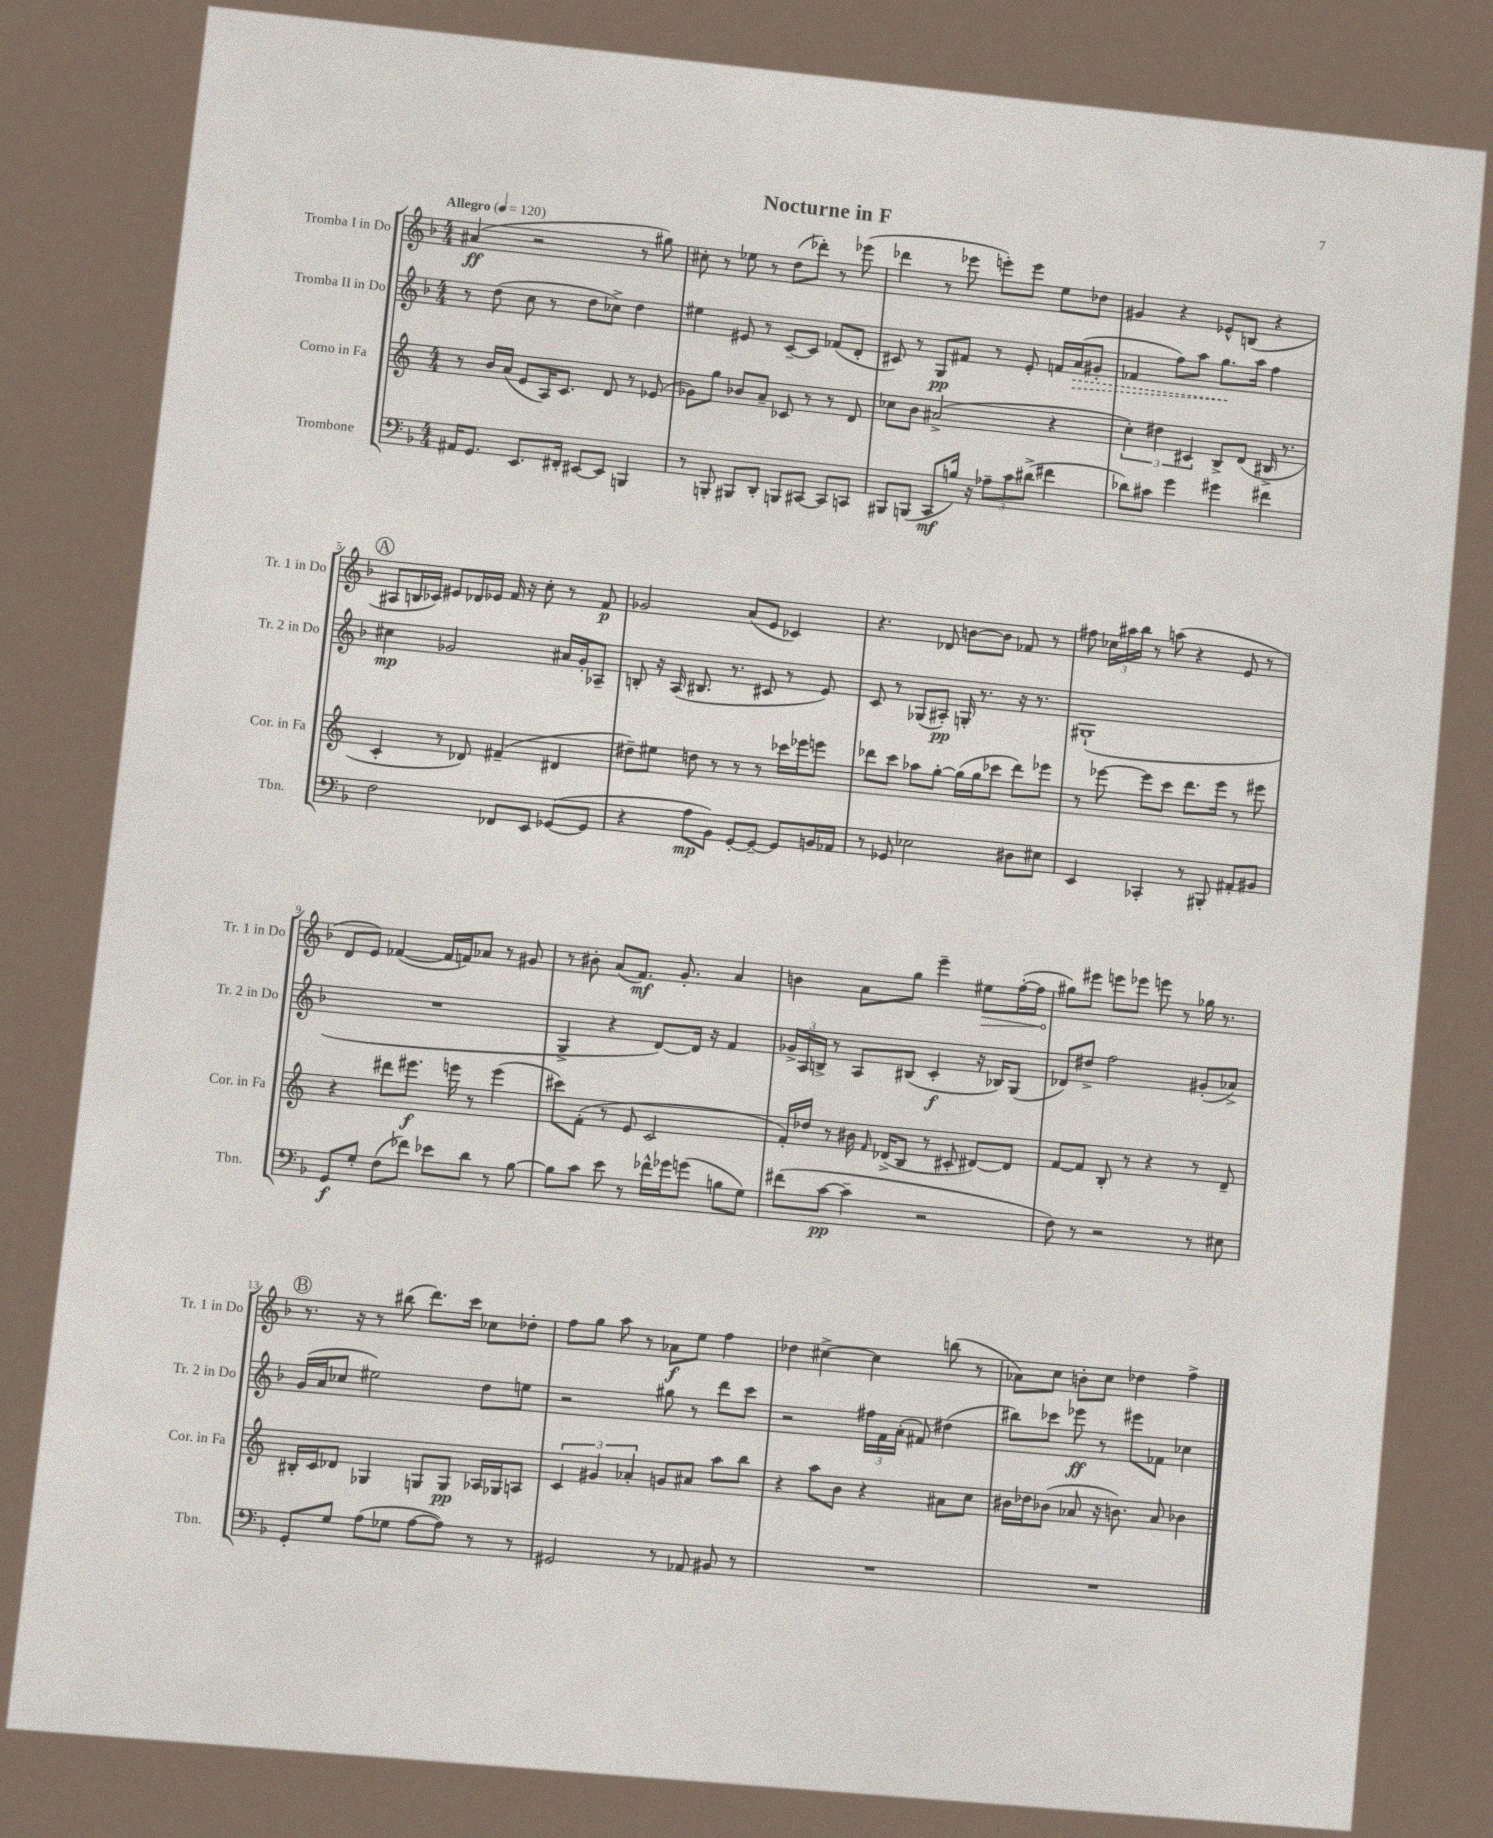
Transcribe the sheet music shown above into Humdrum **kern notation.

**kern	**dynam	**kern	**dynam	**kern	**dynam	**kern	**dynam
*part4	*part4	*part3	*part3	*part2	*part2	*part1	*part1
*staff4	*staff4	*staff3	*staff3	*staff2	*staff2	*staff1	*staff1
*I"Trombone	*	*I"Corno in Fa	*	*I"Tromba II in Do	*	*I"Tromba I in Do	*
*I'Tbn.	*	*I'Cor. in Fa	*	*I'Tr. 2 in Do	*	*I'Tr. 1 in Do	*
*clefF4	*	*clefG2	*	*clefG2	*	*clefG2	*
*k[b-]	*	*k[]	*	*k[b-]	*	*k[b-]	*
*M4/4	*	*M4/4	*	*M4/4	*	*M4/4	*
*MM120	*	*MM120	*	*MM120	*	*MM120	*
=1	=1	=1	=1	=1	=1	=1	=1
!	!	!	!	!	!	!LO:TX:a:B:t=Allegro	!
16AA#X/KL	.	8r	.	8r	.	(4a#X/	ff
8.GG/J	.	.	.	.	.	.	.
.	.	16b/LL	.	(8dd\	.	.	.
.	.	(16a/JJ	.	.	.	.	.
8.EE/L	.	8e/L	.	8cc\	.	2r	.
.	.	16A/K)	.	8r	.	.	.
16FF#X'/Jk	.	8.c/J	.	.	.	.	.
[8EE#X/L	.	.	.	8dd\L	.	.	.
8EE#/J]	.	8d/	.	8cc-X^\J)	.	.	.
4BBBn/	.	8r	.	4dd\	.	8r	.
.	.	(8e-X/	.	.	.	8gg#X\)	.
=2	=2	=2	=2	=2	=2	=2	=2
8r	.	8g-X\L)	.	4ee#X\	.	8cc#X'\	.
8BBBn'/	.	8gg\J	.	.	.	8r	.
8BBB#X/L	.	8b-X/L	.	8e#X/	.	8ee-X\	.
8DD'/J	.	8a~/J	.	8r	.	8r	.
8BBBn/L	.	8c-X/	.	[8c~/L	.	(8dd\L	.
[8CC#X/J	.	8r	.	8c/J]	.	8ddd-X'\J)	.
8CC#/L]	.	8r	.	(8f-X/L	.	8r	.
8CCn/J	.	8d/	.	8d'/J	.	(8eee-X\	.
=3	=3	=3	=3	=3	=3	=3	=3
8BBB#X/L	.	8cc-X\L	.	8c#X/)	.	4ddd-X\	.
(8BBBn/J	.	8b\J	.	8r	.	.	.
8CC/L	mf	(2a#X^/	.	8G/L	pp	8r	.
16Bn/Jk)	.	.	.	8f#X/J	.	8eee-X\	.
16r	.	.	.	.	.	.	.
12A-X~\L	.	.	.	8r	.	8eeen'\L)	.
12c\	.	.	.	.	.	.	.
.	.	.	.	8e'/	.	8eee\J	.
(12d#X^\J	.	.	.	.	.	.	.
4f#X\	.	4r	.	16fn/LL	.	8ee\L	.
!	!	!	!	!	!LO:HP:b	!	!
.	.	.	.	(16a/J	>	.	.
.	.	.	.	8g#X'/J	.	8dd-X\J	.
=4	=4	=4	=4	=4	=4	=4	=4
8d-X\L)	.	6cc'\)	.	4f-X/	.	4g#X/	.
8c#X\J	.	.	.	.	.	.	.
.	.	6dd#X\	.	.	.	.	.
4g\	.	.	.	8ff\L)	.	4r	.
.	.	6c#X/	.	.	.	.	.
.	.	.	.	8aa\J	.	.	.
4g#X\	.	8B^/L	.	8.gg\L	.	8e-X^^/L	.
.	.	(8d/J	.	.	.	(8Bn/J	.
.	.	.	.	16aa\Jk	]	.	.
4f#X\	.	16B#X^/	.	4ff\	.	4r	.
.	.	8.r	.	.	.	.	.
!!LO:LB:g=z
!!LO:REH:place=s1:t=A
=5	=5	=5	=5	=5	=5	=5	=5
2F\	.	4c'/	.	4cc#X\	mp	8A#X/L	.
.	.	.	.	.	.	16Bn/L	.
.	.	.	.	.	.	16c-X/JJ)	.
.	.	8r	.	2g-X/	.	8e#X/L	.
.	.	8d-X/)	.	.	.	16d-X/L	.
.	.	.	.	.	.	16e-X/JJ	.
8FF-X/L	.	(4f#X~/	.	.	.	16f/	.
.	.	.	.	.	.	16r	.
8EE/J	.	.	.	.	.	8cc'\	.
([8GG-X/L	.	4d#X/	.	16a#X/LL	.	8r	.
.	.	.	.	16g-'/J	.	.	.
8GG-/J]	.	.	.	8A-X~/J	.	8f/	p
=6	=6	=6	=6	=6	=6	=6	=6
4r	.	8dd#X~\L)	.	8Bn'/	.	2g-X/	.
.	.	8ee#X\J	.	16r	.	.	.
.	.	.	.	(16A/	.	.	.
8A\L	mp	8ddn\	.	8.B#X/	.	.	.
8BB-\J)	.	8r	.	.	.	.	.
.	.	.	.	8.r	.	.	.
[8GG'/L	.	8r	.	.	.	(8a/L	.
8GG~/J_	.	8r	.	8c#X/	.	8e/J	.
8GG/L]	.	16ccc-X\LL	.	8r	.	4c-X/)	.
.	.	16eee-X\J	.	.	.	.	.
16BBn/L	.	8eeen\J	.	8e/)	.	.	.
16AA-X/JJ	.	.	.	.	.	.	.
=7	=7	=7	=7	=7	=7	=7	=7
8r	.	8ddd-X\L	.	8c/	.	4.r	.
8GG-X/	.	8ccc\J	.	8r	.	.	.
2E-X\	.	8aa-X\L	.	(8G-X/L	.	.	.
.	.	[8gg'\J	.	8A#X'/J)	pp	8d-X/	.
.	.	(16gg\LL]	.	16Gn'/	.	[8bn\L	.
.	.	16gg\J	.	8.r	.	.	.
.	.	8ccc-X\J	.	.	.	8b\J]	.
8D#X\L	.	8ddd-\L)	.	16r	.	8f-X/	.
.	.	.	.	8.r	.	.	.
8E#X\J	.	8eee-X\J	.	.	.	8r	.
=8	=8	=8	=8	=8	=8	=8	=8
4EE/	.	8r	.	(1G#X`	.	8ff#X\	.
.	.	[8eee-X\	.	.	.	24cc-X\LL	.
.	.	.	.	.	.	24aa#X\	.
.	.	.	.	.	.	24bb-\JJ	.
4CC-X'/	.	8eee-\L]	.	.	.	8r	.
.	.	8ccc\J	.	.	.	(8aan\	.
8r	.	8.ddd\L	.	.	.	4r	.
8BBB#X'/	.	.	.	.	.	.	.
.	.	16eee-\Jk	.	.	.	.	.
8AA#X'/L	.	8r	.	.	.	8e/	.
8BB#X/J	.	8eee#X\	.	.	.	8r	.
!!LO:LB:g=z
=9	=9	=9	=9	=9	=9	=9	=9
8GG/L	f	4r	.	1r	.	8d/L	.
8G'/J	.	.	.	.	.	8e/J)	.
(8F\L	.	8ddd#X\L	.	.	.	([4f-X/	.
8f-X\J)	.	8.eee#X\J	f	.	.	.	.
8e-X\L	.	.	.	.	.	16f-/LL]	.
.	.	16eeen\	.	.	.	16fn/J)	.
8d\J	.	8r	.	.	.	8a-X/J	.
8r	.	(4eee\	.	.	.	8r	.
[8B-\	.	.	.	.	.	8g#X/	.
=10	=10	=10	=10	=10	=10	=10	=10
8B-\L]	.	8ccc#X\L)	.	4G^/	.	8r	.
8c\J	.	(8f'\J	.	.	.	8b#X'\	.
8e\	.	8r	.	4r	.	(8a/L	.
8r	.	8e/	.	.	.	8.f/J)	mf
16f-X^^\LL	.	2c/	.	[8d/L)	.	.	.
16g-X\J	.	.	.	.	.	8.g'/	.
(8gn\J	.	.	.	16d/Jk]	.	.	.
.	.	.	.	16r	.	.	.
8Bn\L	.	.	.	4f/	.	4a/	.
8G\J)	.	.	.	.	.	.	.
=11	=11	=11	=11	=11	=11	=11	=11
(8f#X\L	.	16f'/LL)	.	24g-X^/LL	.	4bn\	.
.	.	.	.	24A/	.	.	.
.	.	16dd-X/JJ	.	.	.	.	.
.	.	.	.	24Bn^/JJ	.	.	.
[8c\J	pp	8r	.	8r	.	.	.
4c~\]	.	16b#X\	.	8A/L	.	8a\L	.
.	.	16qqf/	.	.	.	.	.
.	.	(16d-X^/KL	.	.	.	.	.
.	.	8B/J	.	(8B#X/J	.	8gg\J	.
2r	.	8r	.	4c'/	f	4eee~\	.
.	.	8c#X'/	.	.	.	.	.
!	!	!	!	!	!	!	!LO:HP:b
.	.	[8d#X/L)	.	16r	.	8ee#X\L	>
.	.	.	.	16B-X/KL)	.	.	.
.	.	8d#/J]	.	(8G/J	.	([16ff'\L	.
.	.	.	.	.	.	16ff\JJ]	.
=12	=12	=12	=12	=12	=12	=12	=12
8F\)	.	[8f/L	.	8d-X/L)	.	8gg#X\L)	.
8r	.	8f/J]	.	8dd#X^/J	.	8eee#X\J	]
2r	.	8B'/	.	2ff\	.	8eeen\L	.
.	.	8r	.	.	.	8eee-X\J	.
.	.	4r	.	.	.	8eeen\	.
.	.	.	.	.	.	8r	.
8r	.	8r	.	(8g#X'/L	.	16gg-X\	.
.	.	.	.	.	.	8.r	.
8E#X\	.	8d~/	.	8a-X^/J)	.	.	.
!!LO:LB:g=z
!!LO:REH:place=s1:t=B
=13	=13	=13	=13	=13	=13	=13	=13
8GG'/L	.	16B#X'/LL	.	(16g/LL	.	8.r	.
.	.	16c/J	.	16a/J	.	.	.
8G/J	.	8d-X/J	.	8cc-X/J	.	.	.
.	.	.	.	.	.	16r	.
(8A\L	.	4G-X/	.	2ee#X\)	.	8r	.
8G-X\J	.	.	.	.	.	(8bb#X\	.
[8A\L	.	8Gn/L	.	.	.	8.ddd\L)	.
8A\J])	.	8G/J	pp	.	.	.	.
.	.	.	.	.	.	16ccc\Jk	.
8r	.	16A-X/LL	.	8dd\L	.	8cc-X\L	.
.	.	16G-X/J	.	.	.	.	.
8r	.	8An/J	.	8een\J	.	8dd-X'\J	.
=14	=14	=14	=14	=14	=14	=14	=14
2GG#X/	.	6c/	.	2r	.	8ff\L	.
.	.	.	.	.	.	8gg\J	.
.	.	6g#X/	.	.	.	.	.
.	.	.	.	.	.	8aa\	.
.	.	6a-X'/	.	.	.	.	.
.	.	.	.	.	.	8r	.
8r	.	8gn/L	.	8gg#X\	.	8a-X\L	f
8AA-X/	.	8a#X/J	.	8r	.	8ee\J	.
8BB#X/	.	8aa\L	.	8ddd\L	.	4ff\	.
8r	.	8bb\J	.	8ccc\J	.	.	.
=15	=15	=15	=15	=15	=15	=15	=15
1r	.	4r	.	2r	.	4dd-X\	.
.	.	8aa\L	.	.	.	[4cc#X^\	.
.	.	8b\J	.	.	.	.	.
.	.	4r	.	24ff#X\LL	.	4cc#\]	.
.	.	.	.	24f\	.	.	.
.	.	.	.	(24a'\JJ	.	.	.
.	.	.	.	8f#X/)	.	.	.
.	.	8a#X\L	.	(4dd#X\	.	(8bbn\	.
.	.	8cc\J	.	.	.	8r	.
=16	=16	=16	=16	=16	=16	=16	=16
1r	.	16b#X\LL	.	8bb#X\L)	.	8a-X\L)	.
.	.	16dd-X\J	.	.	.	.	.
.	.	(8b-X\J	.	8ccc-X\J	.	8cc\J	.
.	.	8a-X/	.	8eee-X\	ff	8bn'\L	.
.	.	16r	.	8r	.	8cc\J	.
.	.	8.bn\)	.	.	.	.	.
.	.	.	.	8eee#X\L	.	4dd-X\	.
.	.	8a-/	.	8f-X\J	.	.	.
.	.	4b-X\	.	4cc-X\	.	4ff^\	.
==	==	==	==	==	==	==	==
*-	*-	*-	*-	*-	*-	*-	*-
